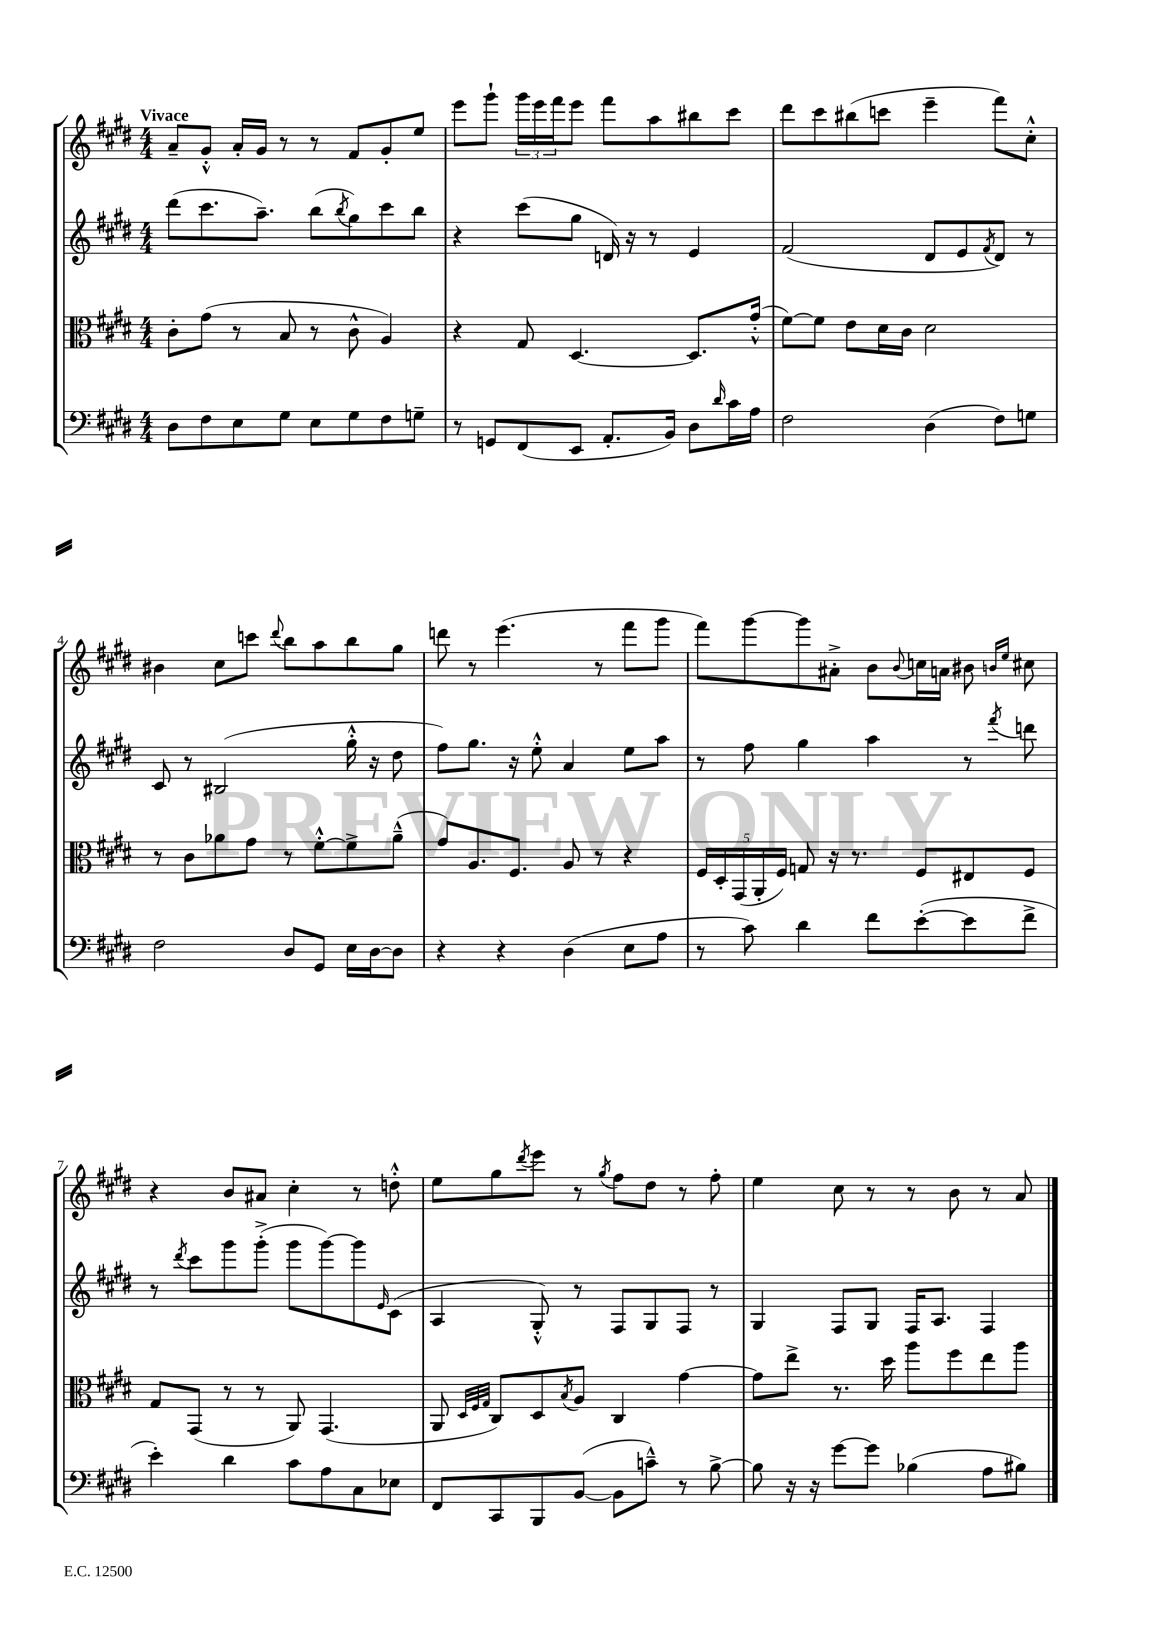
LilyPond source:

<<
\new StaffGroup <<
\new Staff = "s0" {
    \clef treble \key e \major \numericTimeSignature \time 4/4 \tempo "Vivace"
    a'8-- gis'8-.-^ a'16-. gis'16 r8 r8 fis'8 gis'8-. e''8 |
    e'''8 gis'''8-! \tuplet 3/2 { gis'''16 e'''16 fis'''16 } e'''8 fis'''8 a''8 bis''8 cis'''8 |
    dis'''8 cis'''8 bis''8( c'''8 e'''4-- fis'''8) cis''8-.-^ |
    bis'4 cis''8 c'''8 \appoggiatura { dis'''8 } b''8 a''8 b''8 gis''8 |
    d'''8 r8 e'''4.( r8 fis'''8 gis'''8 |
    fis'''8) gis'''8~ gis'''8 ais'8-.-> b'8 \appoggiatura { b'8 } c''16 a'16 bis'8 \grace { b'16 e''16 } cis''8 |
    r4 b'8 ais'8 cis''4-. r8 d''8-.-^ |
    e''8 gis''8 \acciaccatura { dis'''8 } e'''8 r8 \acciaccatura { gis''8 } fis''8 dis''8 r8 fis''8-. |
    e''4 cis''8 r8 r8 b'8 r8 a'8 \bar "|." |
}
\new Staff = "s1" {
    \clef treble \key e \major \numericTimeSignature \time 4/4
    dis'''8( cis'''8. a''8.--) b''8( \acciaccatura { b''8 } gis''8) cis'''8 b''8 |
    r4 cis'''8( gis''8 d'16) r16 r8 e'4 |
    fis'2( dis'8 e'8 \acciaccatura { fis'8 } dis'8) r8 |
    cis'8 r8 bis2( gis''16-.-^ r16 dis''8 |
    fis''8) gis''8. r16 e''8-.-^ a'4 e''8 a''8 |
    r8 fis''8 gis''4 a''4 r8 \acciaccatura { fis'''8 } d'''8 |
    r8 \acciaccatura { dis'''8 } cis'''8 gis'''8 gis'''8-.->( gis'''8 gis'''8~) gis'''8 \grace { e'16 } cis'8( |
    a4 gis8-.-^) r8 fis8 gis8 fis8 r8 |
    gis4 fis8 gis8 fis16 a8. fis4 \bar "|." |
}
\new Staff = "s2" {
    \clef alto \key e \major \numericTimeSignature \time 4/4
    cis'8-. gis'8( r8 b8 r8 cis'8-^ a4) |
    r4 gis8 dis4.~ dis8. gis'16-.-^( |
    fis'8~) fis'8 e'8 dis'16 cis'16 dis'2 |
    r8 cis'8 aes'8 gis'8 r8 fis'8~-.-^ fis'8-> aes'8---^( |
    gis'8) a8. fis8. a8 r8 r4 |
    \tuplet 5/4 { fis16 dis16-. gis,16( a,16-. fis16) } g8 r16 r8. fis8 eis8 fis8 |
    gis8 gis,8( r8 r8 a,8) gis,4.( |
    a,8 \grace { dis32 fis32 gis32 } cis8) dis8 \acciaccatura { b8 } a8 cis4 gis'4~ |
    gis'8 e''8-> r8. dis''16 a''8 fis''8 e''8 a''8 \bar "|." |
}
\new Staff = "s3" {
    \clef bass \key e \major \numericTimeSignature \time 4/4
    dis8 fis8 e8 gis8 e8 gis8 fis8 g8-- |
    r8 g,8 fis,8( e,8 a,8.-. b,16) dis8 \grace { dis'16 } cis'16 a16 |
    fis2 dis4( fis8) g8 |
    fis2 dis8 gis,8 e16 dis16~ dis8 |
    r4 r4 dis4( e8 a8 |
    r8 cis'8) dis'4 fis'8 e'8~-.( e'8 fis'8-> |
    e'4-.) dis'4 cis'8 a8 cis8 ees8 |
    fis,8 cis,8 b,,8 b,8~( b,8 c'8---^) r8 b8~-> |
    b8 r16 r16 gis'8~ gis'8 bes4( a8 bis8) \bar "|." |
}
>>
>>
